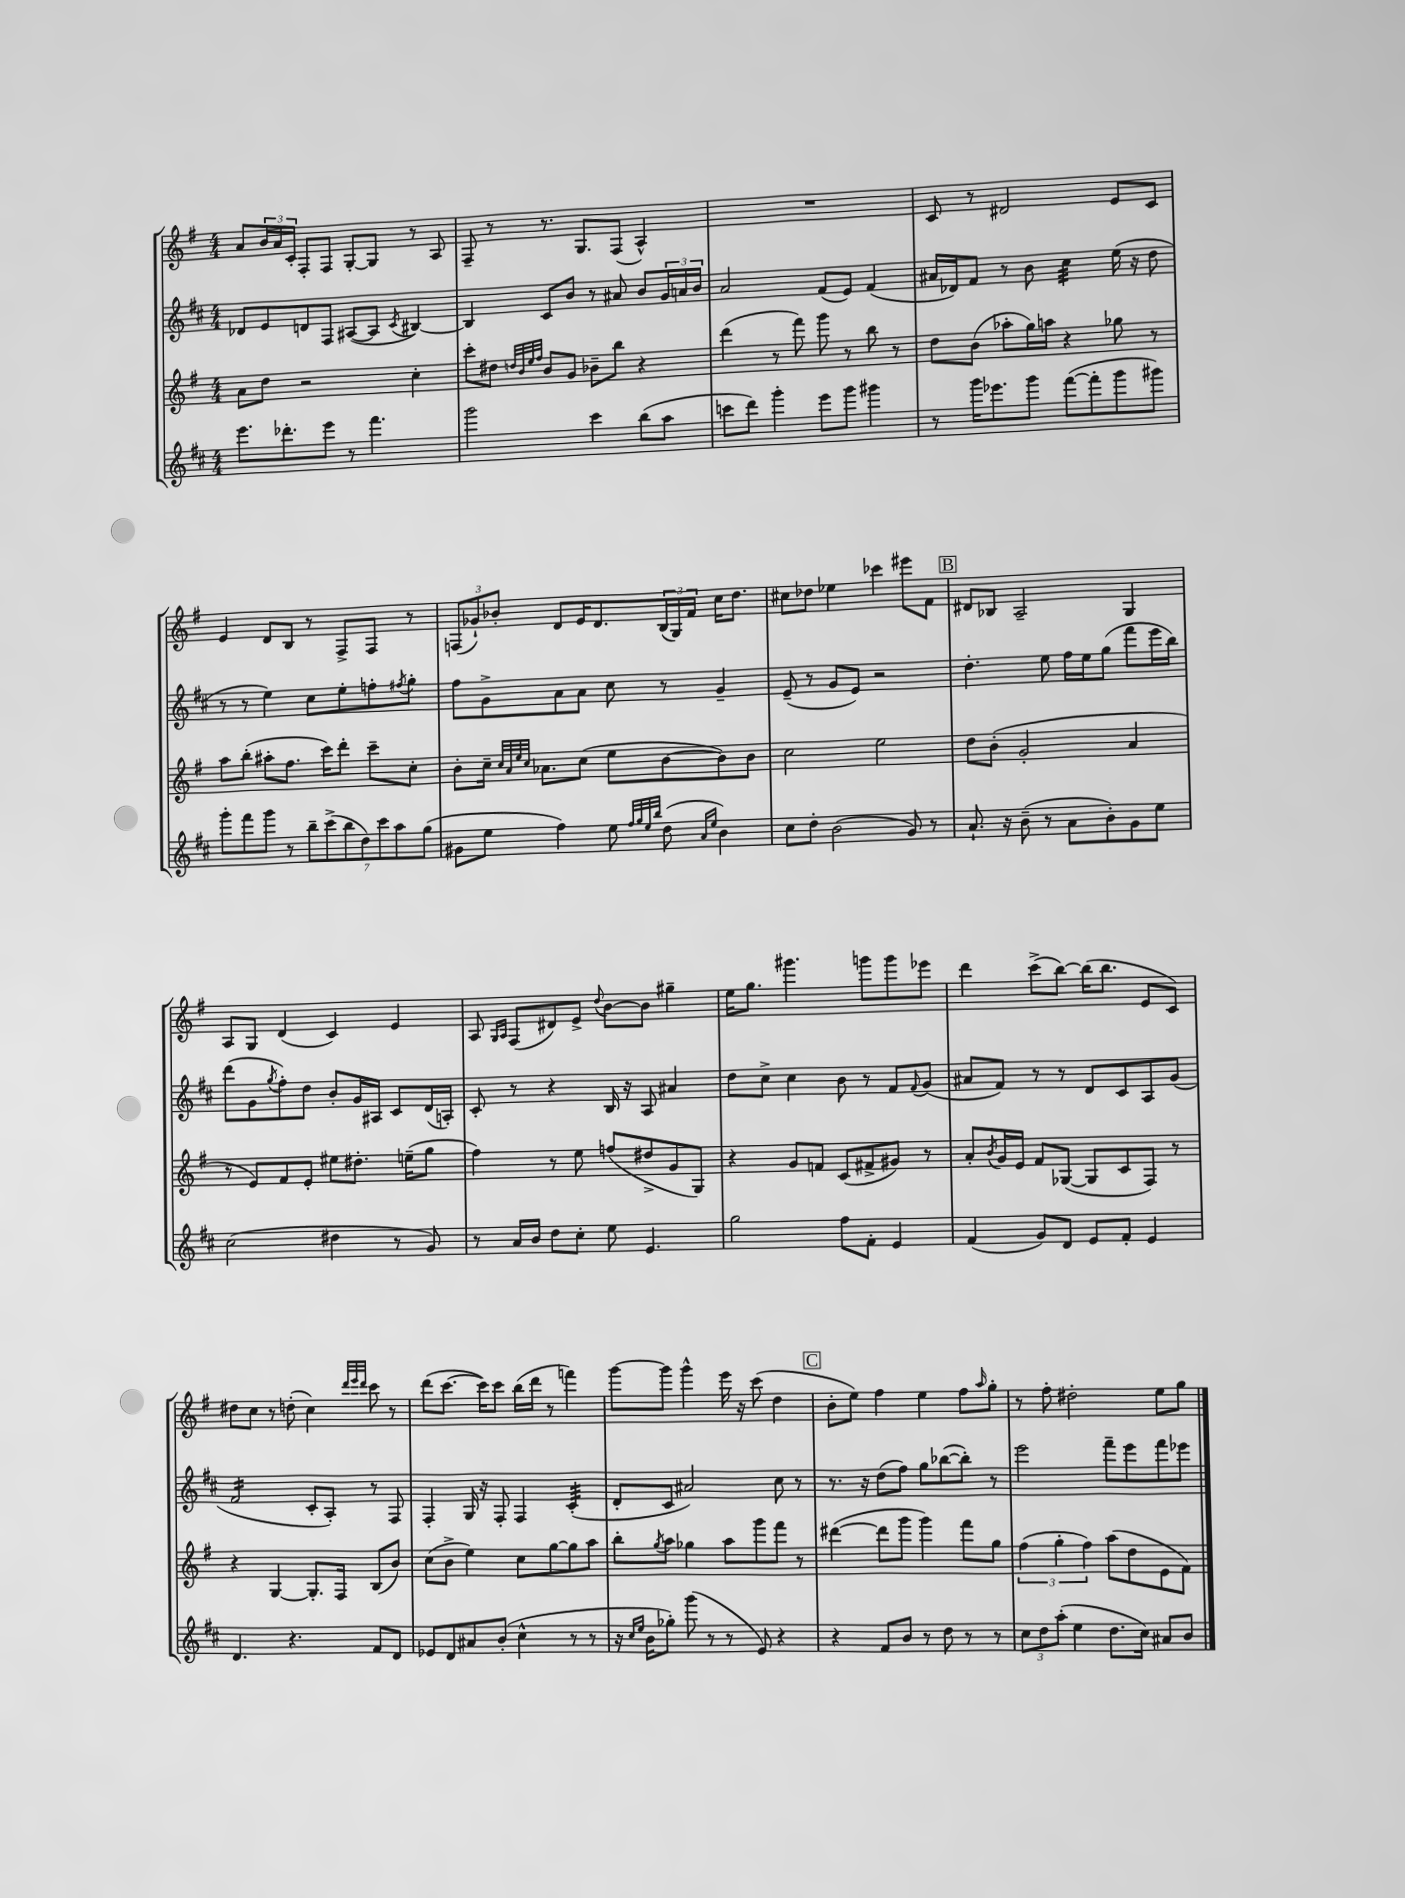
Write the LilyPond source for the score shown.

<<
\new StaffGroup <<
\new Staff = "s0" {
    \clef treble \key g \major \numericTimeSignature \time 4/4
    a'8 \tuplet 3/2 { b'16 a'16 c'16-. } fis8-. fis8 g8~-. g8 r8 a8 |
    fis8-- r8 r8. g8. fis8( a4-^) |
    R1 |
    c'8 r8 dis'2 e'8 c'8 |
    e'4 d'8 b8 r8 fis8-> fis8 r8 |
    \tuplet 3/2 { f8( ges'8-!) bes'8-. } d'8 e'16 d'8. \tuplet 3/2 { b16( g16) fis'16 } c''16 d''8. |
    cis''8 des''8 ees''4 ces'''4 eis'''8 fis'8 |
    \mark \markup { \box "B" } dis'8 bes8 a2-- g4 |
    a8 g8 d'4( c'4) e'4 |
    a8 \grace { g16 a16 } fis8( dis'8) e'8-> \appoggiatura { d''8 } b'8~ b'8 gis''4-- |
    e''16 g''8. gis'''4. g'''8 g'''8 ees'''8 |
    d'''4 c'''8->( b''8~) b''16( b''8. e'8 c'8) |
    dis''8 c''8 r8 d''8-.( c''4) \grace { d'''32 e'''32 d'''32 } c'''8 r8 |
    d'''8( c'''8.~ c'''16) c'''8 b''16( d'''16 r8 f'''4) |
    g'''8~ g'''8 g'''4-^ e'''16 r16 c'''8( d''4 |
    \mark \markup { \box "C" } b'8-. e''8) fis''4 e''4 fis''8 \grace { a''16 } g''8-. |
    r8 fis''8-. dis''2-. e''8 g''8 \bar "|." |
}
\new Staff = "s1" {
    \clef treble \key d \major \numericTimeSignature \time 4/4
    des'8 e'8 d'8 fis8 ais8~( ais8 \acciaccatura { cis'8 } bis4~) |
    bis4 cis'8 b'8 r8 ais'8 b'8 \tuplet 3/2 { g'16 a'16 b'16 } |
    a'2 fis'8( e'8) fis'4( |
    ais'16 des'16) fis'8 r8 b'8 cis''4:32 e''16( r16 d''8 |
    r8 r8 e''4) cis''8 e''8-. f''8-. \acciaccatura { fis''8 } g''8-. |
    fis''8 g'8-> a'8 a'8 cis''8 r8 g'4-- |
    e'8--( r8 g'8 e'8) r2 |
    \mark \markup { \box "B" } d''4.-. e''8 fis''16 e''16 g''8( fis'''8 e'''16 b''16) |
    d'''8( g'8 \acciaccatura { g''8 } fis''8-.) d''8 b'8-. g'16 ais16 cis'8 d'16( a16-.) |
    cis'8-. r8 r4 b16 r16 a8 ais'4 |
    d''8 cis''8-> cis''4 b'8 r8 fis'8 \appoggiatura { fis'8 } g'8( |
    ais'8 fis'8) r8 r8 d'8 cis'8 a8 g'8( |
    fis'2:16 cis'8-. a8-.) r8 fis8 |
    fis4-. g16 r16 fis8-. fis4 cis'4:32-.( |
    d'8-. cis'8 ais'2) cis''8 r8 |
    \mark \markup { \box "C" } r8. r16 d''8( fis''8) g''8 bes''8~( bes''8-.) r8 |
    e'''2 fis'''8-- e'''8 fis'''8 ees'''8 \bar "|." |
}
\new Staff = "s2" {
    \clef treble \key g \major \numericTimeSignature \time 4/4
    a'8 d''8 r2 c''4-. |
    c'''8-. dis''8 \grace { d''32 b'32 e''32 fis''32 } b'8 g'8 bes'8-- b''8 r4 |
    d'''4( r8 fis'''8) g'''8 r8 b''8 r8 |
    d''8 b'8( aes''8-. g''16) a''16 r4 ges''8 r8 |
    a''8 b''8-.( ais''8-. fis''8. c'''16) d'''8-. c'''8-- c''8-. |
    b'8-. c''16-- \grace { c''32 a'32 e''32 c''32 } aes'8. c''8( e''8 b'8~ b'8) b'8 |
    c''2 e''2 |
    \mark \markup { \box "B" } d''8 b'8-.( g'2-. a'4 |
    r8 e'8) fis'8 e'8-. eis''8 dis''8.-. e''16--( g''8 |
    fis''4) r8 e''8 f''8( dis''8-> g'8 g8) |
    r4 g'8 f'8 c'8( fis'8-> gis'8) r8 |
    a'8-. \acciaccatura { b'8 } g'16 e'16 fis'8 ges8~( ges8 c'8 fis8) r8 |
    r4 g4~ g8.-. fis16 b8( b'8) |
    c''8( b'8-> e''4) c''8 g''8~ g''8 a''8 |
    b''8-. \acciaccatura { g''8 } a''8 ges''4 a''8 g'''8 fis'''8 r8 |
    \mark \markup { \box "C" } dis'''4~( dis'''8 g'''8 g'''4) fis'''8 g''8 |
    \tuplet 3/2 { fis''4( g''4-. fis''4) } a''8( d''8 e'8 fis'8) \bar "|." |
}
\new Staff = "s3" {
    \clef treble \key d \major \numericTimeSignature \time 4/4
    e'''8. des'''8.-. e'''8 r8 fis'''4. |
    g'''2 cis'''4 b''8( a''8 |
    c'''8 d'''8) g'''4-. e'''8 g'''8 gis'''4 |
    r8 g'''16 ees'''8. g'''8 fis'''8~( fis'''8-. g'''8 gis'''8) |
    g'''8-. fis'''8 g'''8 r8 \tuplet 7/4 { b''8-- cis'''8->( b''8 d''8) cis'''8 a''8 g''8( } |
    gis'8 e''8 fis''4) e''8 \grace { fis''32 g''32 e''32 b''32 } d''8( \grace { a'16 e''16 } b'4) |
    cis''8 d''8-. b'2( g'8) r8 |
    \mark \markup { \box "B" } a'8.-! r16 b'8--( r8 a'8 b'8-.) g'8 e''8 |
    cis''2( dis''4 r8 g'8) |
    r8 a'16 b'16 d''8 cis''8-. e''8 e'4. |
    g''2 fis''8 fis'8-. e'4 |
    fis'4( g'8) d'8 e'8 fis'8-. e'4 |
    d'4. r4. fis'8 d'8 |
    ees'8 d'8 ais'8 b'8-.( cis''4-^ r8 r8 |
    r16 \grace { cis''16 e''16 } b'16 ges''8-.) g'''8( r8 r8 e'8) r4 |
    \mark \markup { \box "C" } r4 fis'8 b'8 r8 d''8 r8 r8 |
    \tuplet 3/2 { cis''8 d''8 a''8-.( } e''4 d''8. cis''16) ais'8 b'8 \bar "|." |
}
>>
>>
\layout { \context { \Score \remove "Bar_number_engraver" } }
